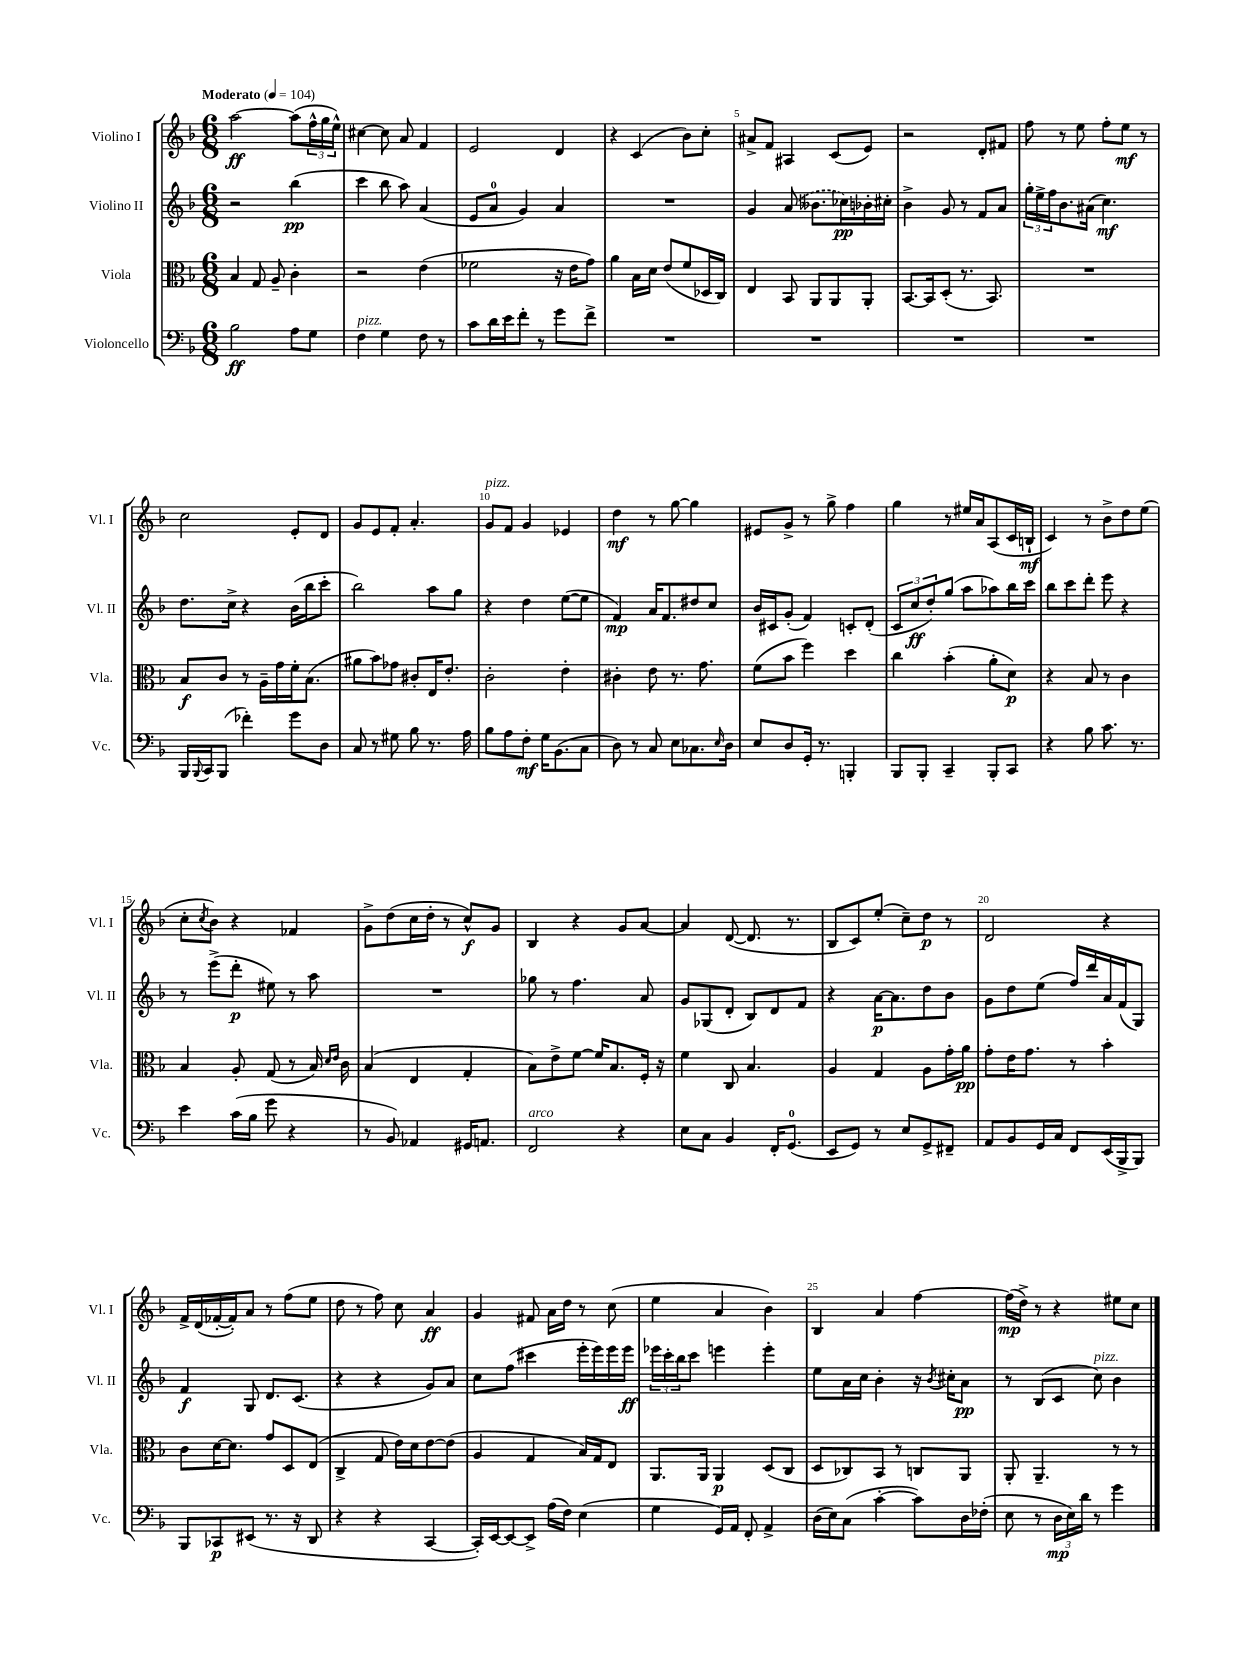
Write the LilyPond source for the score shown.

<<
\new StaffGroup <<
\new Staff = "s0" \with { instrumentName = "Violino I" shortInstrumentName = "Vl. I" } {
    \clef treble \key f \major \numericTimeSignature \time 6/8 \tempo "Moderato" 4 = 104
    a''2~\ff a''8( \tuplet 3/2 { f''16-^ g''16 e''16-^) } |
    cis''4~ cis''8 a'8 f'4 |
    e'2 d'4 |
    r4 c'4( bes'8) c''8-. |
    ais'8-> f'8 ais4 c'8( e'8) |
    r2 d'8-. fis'8 |
    f''8 r8 e''8 f''8-. e''8\mf r8 |
    c''2 e'8-. d'8 |
    g'8 e'8 f'8-. a'4.-. |
    g'8^\markup { \italic "pizz." } f'8 g'4 ees'4 |
    d''4\mf r8 g''8~ g''4 |
    eis'8 g'8-> r8 g''8-> f''4 |
    g''4 r8 eis''16 a'16 a8( c'16 b16-!\mf |
    c'4) r8 bes'8-> d''8 e''8( |
    c''8-. \acciaccatura { c''8 } bes'8) r4 fes'4 |
    g'8-> d''8( c''16 d''16-. r8 c''8-^\f) g'8 |
    bes4 r4 g'8 a'8~ |
    a'4 d'8~( d'8. r8. |
    bes8 c'8) e''8-.( c''8--) d''8\p r8 |
    d'2 r4 |
    f'16-> d'16( fes'16~-. fes'16-.) a'8 r8 f''8( e''8 |
    d''8 r8 f''8) c''8 a'4\ff |
    g'4 fis'8 a'16 d''16 r8 c''8( |
    e''4 a'4 bes'4) |
    bes4 a'4 f''4~ |
    f''16\mp( d''16->) r8 r4 eis''8 c''8 \bar "|." |
}
\new Staff = "s1" \with { instrumentName = "Violino II" shortInstrumentName = "Vl. II" } {
    \clef treble \key f \major \numericTimeSignature \time 6/8
    r2 bes''4\pp( |
    c'''4 bes''8 a''8) a'4( |
    e'8 a'8-0 g'4) a'4 |
    R2. |
    g'4 \once \slurDashed a'8( beses'8. ces''16\pp) bes'16-. cis''16-. |
    bes'4-> g'8 r8 f'8 a'8 |
    \tuplet 3/2 { g''16-. e''16-> f''16 } bes'8. ais'16( c''4.\mf) |
    d''8. c''16-> r4 bes'16( bes''16 c'''8-. |
    bes''2) a''8 g''8 |
    r4 d''4 e''8~( e''8 |
    f'4\mp) a'16 f'8. dis''8 c''8 |
    bes'16 cis'16 g'8-.( f'4) c'8-. d'8-.( |
    \tuplet 3/2 { c'8 c''8\ff d''8-.) } g''8( a''8 aes''8) bes''16 c'''16 |
    bes''8 c'''8 d'''8-. e'''8 r4 |
    r8 e'''8->( d'''8-.\p eis''8) r8 a''8 |
    R2. |
    ges''8 r8 f''4. a'8 |
    g'8 ges8( d'8-. bes8) d'8 f'8 |
    r4 a'16~\p a'8. d''8 bes'8 |
    g'8 d''8 e''8( f''16) d'''16 a'16 f'16( g8) |
    f'4\f g8 d'8. c'8.( |
    r4 r4 g'8) a'8 |
    c''8 f''8( cis'''4 e'''16-. e'''16) e'''16 e'''16\ff |
    \tuplet 3/2 { ees'''16 c'''16-. bes''16 } c'''8 e'''4 e'''4-. |
    e''8 a'16 c''16 bes'4-. r16 \acciaccatura { bes'8 } cis''16-. a'8\pp |
    r8 bes8( c'8 c''8^\markup { \italic "pizz." }) bes'4 \bar "|." |
}
\new Staff = "s2" \with { instrumentName = "Viola" shortInstrumentName = "Vla." } {
    \clef alto \key f \major \numericTimeSignature \time 6/8
    bes4 g8 a8-- c'4-. |
    r2 e'4( |
    fes'2 r16 e'16 g'8) |
    a'4 bes16 d'16 e'8( f'8 des16 c16) |
    e4 bes,8 a,8 a,8 a,8-. |
    bes,8.~ bes,16 d8-.( r8. bes,8.) |
    R2. |
    bes8\f c'8 r8 a16-- g'16 f'16-. bes8.( |
    ais'8 bes'8) ges'8 cis'8-. e16 e'8.-. |
    c'2-. e'4-. |
    cis'4-. e'8 r8. g'8. |
    f'8( bes'8 f''4) d''4 |
    c''4 bes'4-.( a'8-. d'8\p) |
    r4 bes8 r8 c'4 |
    bes4 a8-. g8( r8 bes16) \grace { d'16 e'16 } c'16 |
    bes4( e4 g4-. |
    bes8) e'8-> f'8~ f'16 bes8. f16-. r16 |
    f'4 c8 bes4. |
    a4 g4 a8 g'16-. a'16\pp |
    g'8-. e'16 g'8. r8 bes'4-. |
    c'8 d'16~ d'8. g'8 d8 e8( |
    c4-> g8 e'16) d'16 e'8~ e'8( |
    a4 g4 bes16) g16 e8 |
    a,8. a,16 a,4\p d8( c8 |
    d8 ces8) bes,8 r8 c8 a,8 |
    a,8-. a,4.-- r8 r8 \bar "|." |
}
\new Staff = "s3" \with { instrumentName = "Violoncello" shortInstrumentName = "Vc." } {
    \clef bass \key f \major \numericTimeSignature \time 6/8
    bes2\ff a8 g8 |
    f4^\markup { \italic "pizz." } g4 f8 r8 |
    c'8 d'16 e'16 f'8-. r8 g'8 f'8-> |
    R2. |
    R2. |
    R2. |
    R2. |
    bes,,16 \appoggiatura { bes,,8 } c,16 bes,,8( fes'4-.) g'8 d8 |
    c8 r8 gis8 bes8 r8. a16 |
    bes8 a8 f8-.\mf g16 bes,8.( c8 |
    d8) r8 c8 e8 ces8. \grace { e16 } d16 |
    e8 d8 g,16-. r8. b,,4-. |
    bes,,8 bes,,8-. c,4-- bes,,8-. c,8 |
    r4 bes8 c'8. r8. |
    e'4 c'16( bes16 g'8 r4 |
    r8 bes,8) aes,4 gis,16 a,8. |
    f,2^\markup { \italic "arco" } r4 |
    e8 c8 bes,4 f,16-. g,8.-0( |
    e,8 g,8) r8 e8 g,8-> fis,8-- |
    a,8 bes,8 g,16 c16 f,8 e,16( bes,,16-> bes,,8) |
    bes,,8 ces,8\p eis,8( r8. r16 d,8 |
    r4 r4 c,4~ |
    c,16-.) e,16~ e,8~ e,8-> a16( f16) e4( |
    g4 g,16) a,16 f,8-. a,4-> |
    d16( e16) c8( c'4~-. c'8) d16 fes16-.( |
    e8 r8 \tuplet 3/2 { d16\mp e16) d'16 } r8 g'4 \bar "|." |
}
>>
>>
\layout { \context { \Score \override BarNumber.break-visibility = ##(#f #t #t) barNumberVisibility = #(every-nth-bar-number-visible 5) } }
